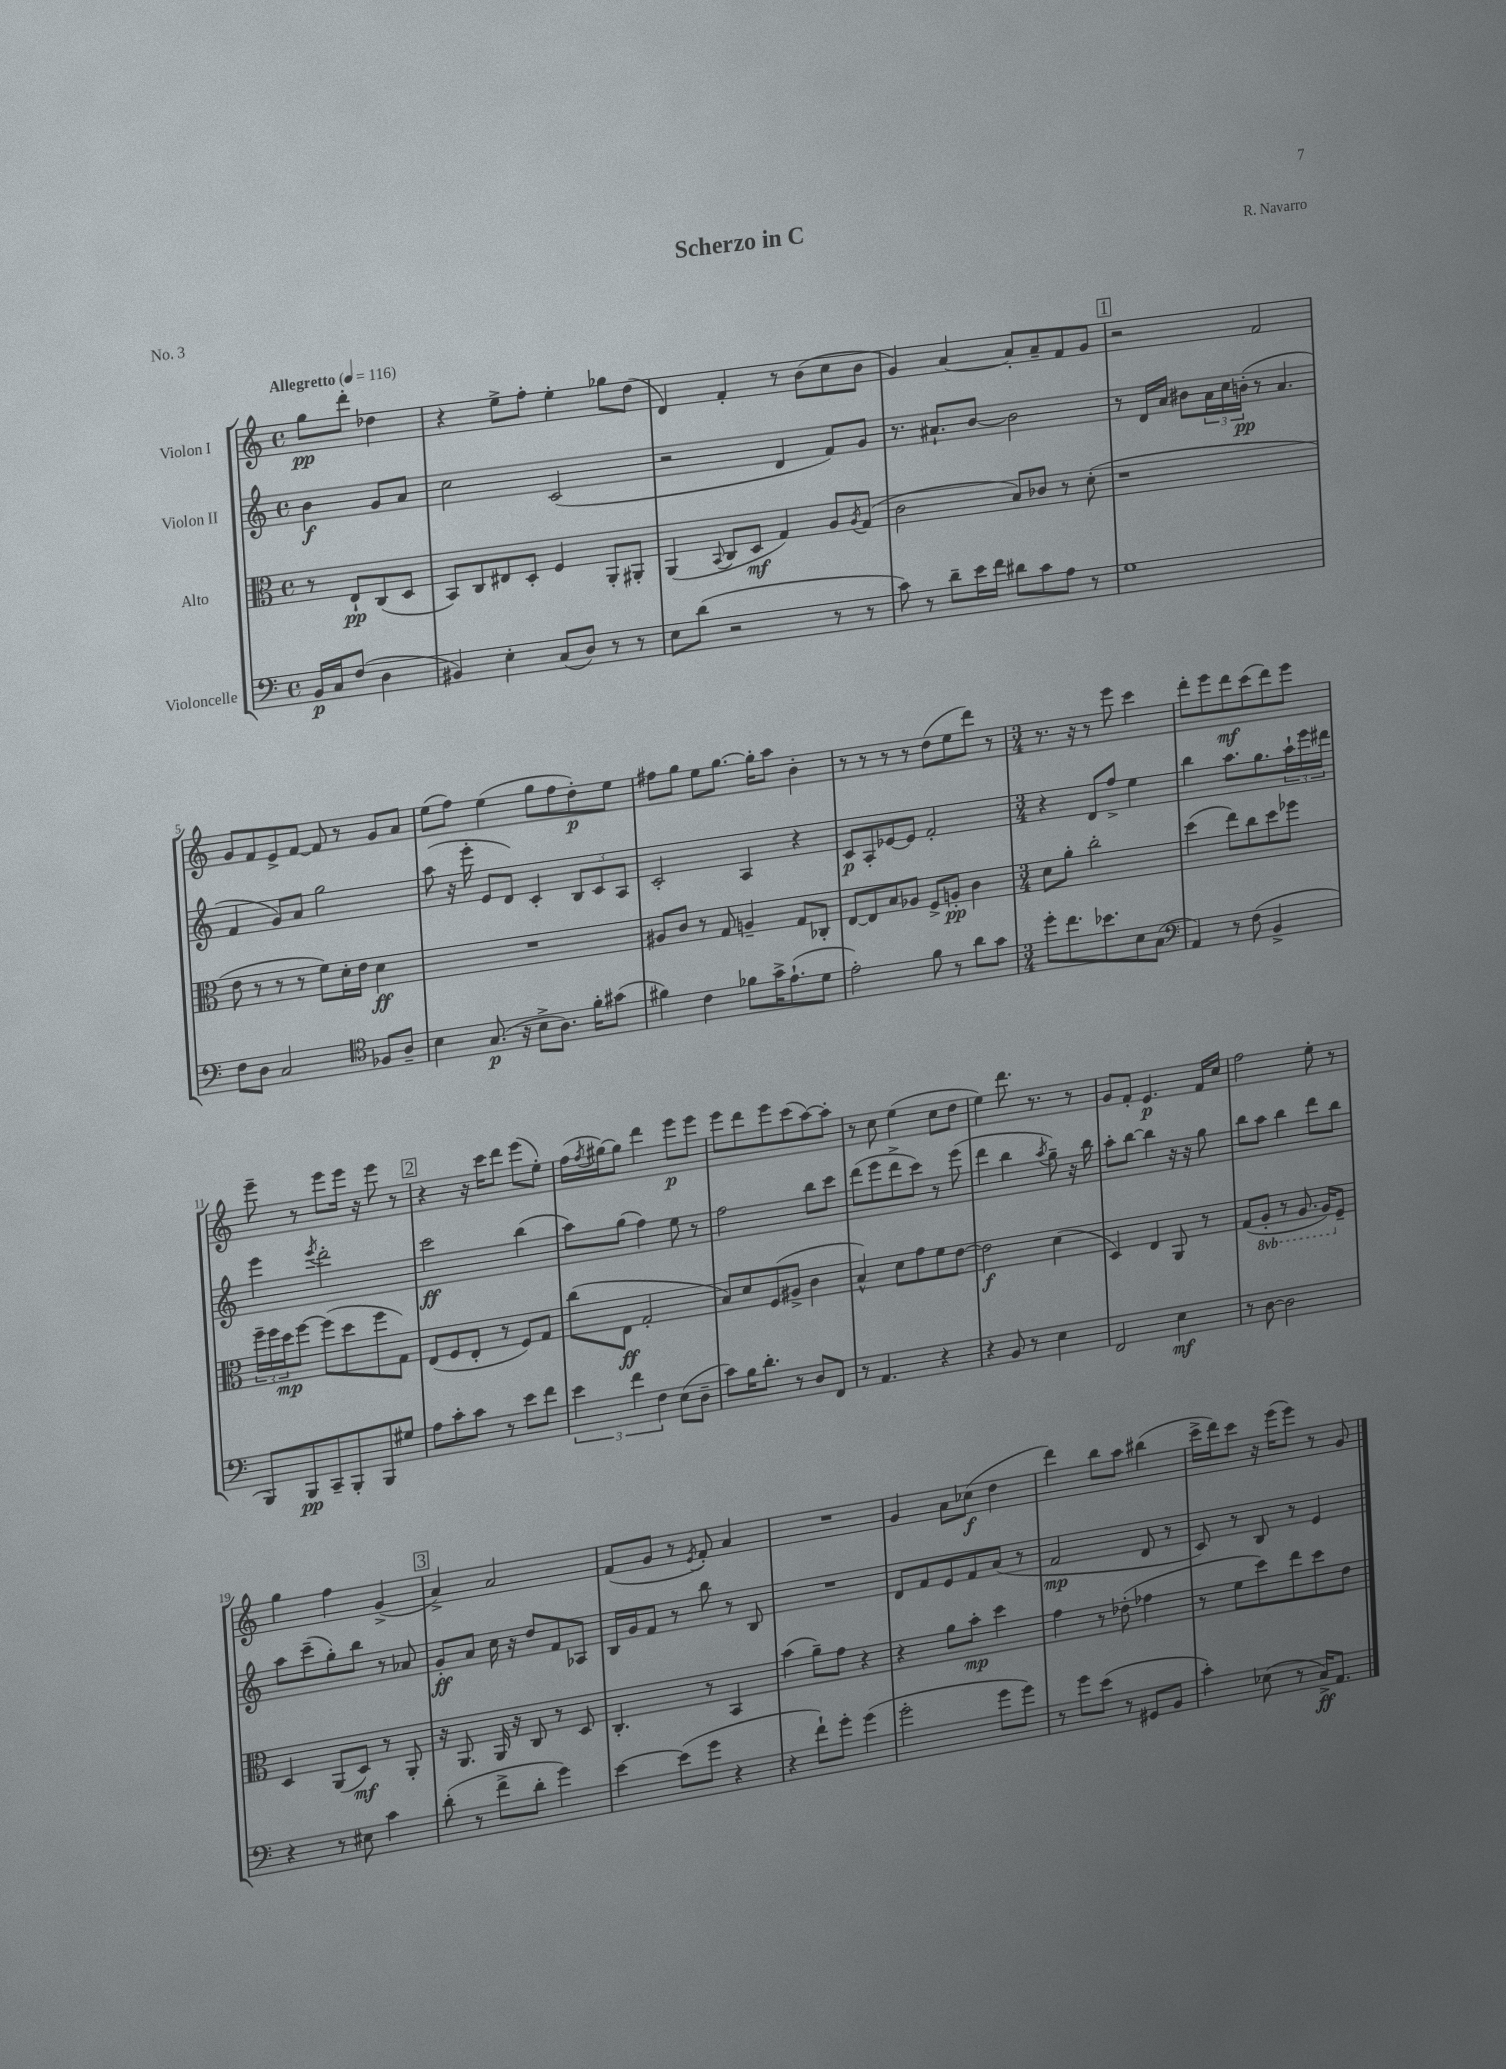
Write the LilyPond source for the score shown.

\header { title = "Scherzo in C" composer = "R. Navarro" piece = "No. 3" }
<<
\new StaffGroup <<
\new Staff = "s0" \with { instrumentName = "Violon I" } {
    \clef treble \key c \major \defaultTimeSignature \time 4/4 \partial 2 \tempo "Allegretto" 4 = 116
    g''8\pp d'''8-. des''4 |
    r4 e''8-> f''8-. e''4-. ges''8 d''8( |
    d'4) f'4-. r8 b'8( c''8 b'8 |
    g'4) a'4~ a'8-. a'8-- f'8 g'8 |
    \mark \markup { \box "1" } r2 f'2 |
    g'8 f'8 e'8-> f'8~ f'8 r8 g'8 a'8 |
    e''8( f''8) e''4( g''8 f''8 d''8-.\p) e''8 |
    fis''8 g''8 e''8 g''8.~ g''16-. a''8 b'4-. |
    r8 r8 r8 r8 d''8( e''8 d'''8) r8 |
    \numericTimeSignature \time 3/4 r8. r16 r8 e'''8 c'''4 |
    d'''8-. e'''8 d'''8\mf c'''8( d'''8) e'''8 |
    e'''8-- r8 e'''8 e'''16 r16 e'''8 r8 |
    \mark \markup { \box "2" } r4 r16 c'''16 d'''8 e'''8( e''8-.) |
    f''16( \acciaccatura { f''8 } gis''16~) gis''8 d'''4 e'''8\p e'''8 |
    e'''8 d'''8 e'''8 c'''8( a''8~) a''8-. |
    r8 c''8 e''4( c''8 d''8 |
    e''4) d'''8. r8. r8 |
    g'8 f'8-. e'4.\p f'16 c''16 |
    f''2 e''8-. r8 |
    g''4 f''4 g'4->( |
    \mark \markup { \box "3" } a'4->) a'2 |
    f'8( g'8 r8 \acciaccatura { e'8 } f'8-.) a'4 |
    R2. |
    g'4 a'8 ces''8\f( d''4 |
    d'''4) b''8 a''8 bis''4( |
    c'''16-> d'''16) c'''8 r16 e'''16( e'''8) r8 g'8 \bar "|." |
}
\new Staff = "s1" \with { instrumentName = "Violon II" } {
    \clef treble \key c \major \defaultTimeSignature \time 4/4 \partial 2
    b'4\f g'8 a'8 |
    c''2 c'2( |
    r2 d'4 f'8) g'8 |
    r8. ais'8.-! b'8~ b'2 |
    \mark \markup { \box "1" } r8 d'16 a'16 bis'8 \tuplet 3/2 { a'16 c''16 b'16-.\pp( } r8 a'4. |
    f'4 g'8) a'8 g''2 |
    a''8( r16 e'''16-. e'8 d'8) c'4-. \tuplet 3/2 { b8 c'8 a8 } |
    c'2-. a4 r4 |
    c'8\p a8-. ees'8~ ees'8 f'2-. |
    \numericTimeSignature \time 3/4 r4 d'8 f''8-> e''4 |
    b''4 a''8. g''8. \tuplet 3/2 { a''16-! e'''16 dis'''16 } |
    e'''4 \acciaccatura { e'''8 } d'''2-. |
    \mark \markup { \box "2" } c'''2\ff b''4( |
    a''8) g''8( f''4) e''8 r8 |
    f''2 b''8 c'''8 |
    d'''8( e'''8 d'''8-> c'''8) r8 e'''8( |
    d'''4 b''4 \acciaccatura { a''8 } g''8--) r16 b''16 |
    a''8-. b''8~ b''4 r16 r16 g''8 |
    b''8 a''8 b''4 d'''8 b''8 |
    a''8 c'''8--( g''8-.) b''8 r8 aes'8 |
    \mark \markup { \box "3" } g'8-.\ff a'8 c''16 r16 d''8 f'8 aes8 |
    b16 g'16 f'8 r8 b''8 r8 b8 |
    R2. |
    d'8 f'8 e'8 f'8 a'8( r8 |
    f'2\mp d'8 r8 |
    c'8) r8 b8 r8 e'4 \bar "|." |
}
\new Staff = "s2" \with { instrumentName = "Alto" } {
    \clef alto \key c \major \defaultTimeSignature \time 4/4 \set Staff.ottavationMarkups = #ottavation-simple-ordinals \partial 2
    r8 e8-!\pp c8( d8 |
    b,8) c8 eis8 d8-. f4 a,8-. ais,8-. |
    a,4( \appoggiatura { b,8 } c8 d8\mf g4) a8 \acciaccatura { a8 } g8( |
    c'2 b8) ces'8 r8 d'8-.( |
    \mark \markup { \box "1" } r1 |
    e'8 r8 r8 r8 f'8) d'16-. e'16 d'4\ff |
    R1 |
    ais8 c'8 r8 g8 a4-- g8 ces8-. |
    e8~ e8 b8 aes8 f8-> a8-.\pp c'4 |
    \numericTimeSignature \time 3/4 d'8 a'8-. c''2-. |
    d''4( e''8) c''8 d''8 fes''8 |
    \tuplet 3/2 { f''16-- f''16 d''16\mp } f''8~ f''8( d''8 f''8 g8) |
    \mark \markup { \box "2" } e8( f8 e8-. r8 f8) g8 |
    c''8( e8\ff g2-. |
    b8) d'8 f8( ais8-> c'4 |
    b4-^) d'8 g'8 f'8 e'8~ |
    e'2\f d'4( |
    d4) e4 a,8 r8 |
    g8( \ottava #-1 a,8-. r8 a,8. a,16) \ottava #0 f8-- |
    d4 a,8( d8\mf) r8 a,8-. |
    \mark \markup { \box "3" } r16 a,8. a,16 r16 c8 r8 d8 |
    c4.-. r8 b,4 |
    b'4( a'8--) g'8 r4 |
    r4 a'8 b'8-.\mp d''4 |
    g'4 r8 ees'8-.( ges'4 |
    r8 f'8 d''8) e''8 d''8 e'8 \bar "|." |
}
\new Staff = "s3" \with { instrumentName = "Violoncelle" } {
    \clef bass \key c \major \defaultTimeSignature \time 4/4 \partial 2
    b,16\p c16 f8( d4 |
    bis,4) e4-. c8( d8) r8 r8 |
    e8 d'8( r2 r8 r8 |
    c'8) r8 d'8-- e'16 f'16 dis'8 c'8 a8 r8 |
    \mark \markup { \box "1" } g1 |
    f8 d8 c2 \clef tenor fes8 a8-- |
    b4 g8.\p( r16 b8-> a8.) f'16-. gis'8( |
    fis'4) c'4 fes'8 g'16-> e'8.-!( d'8 |
    e'2-.) f'8 r8 a'8 g'8 |
    \numericTimeSignature \time 3/4 d''8-. c''8. bes'8. b8 g8( |
    \clef bass a,4) r8 f8( b,4-> |
    b,,8) b,,8\pp c,8-- b,,8-. b,,8 gis8 |
    \mark \markup { \box "2" } a8 c'8-. c'8 r8 e'8 f'8 |
    \tuplet 3/2 { e'4 f'4 f4 } e8( d8-- |
    c'8) b16 d'8.-. r8 d8 f,8 |
    r8 a,4. r4 |
    r4 b,8 r8 e4 |
    f,2 e4\mf |
    r8 d8~ d2 |
    r4 r8 eis8 c'4 |
    \mark \markup { \box "3" } d'8-.( r8 f'8-> d'8-. g'4) |
    e'4~ e'8( g'8 r4 |
    r4 f'8-!) g'8-. g'4( |
    g'2-. g'8 g'8) |
    r8 g'8 e'8( r8 gis,8 b,8 |
    c'4-.) ees8( r8 c16->\ff) a,8. \bar "|." |
}
>>
>>
